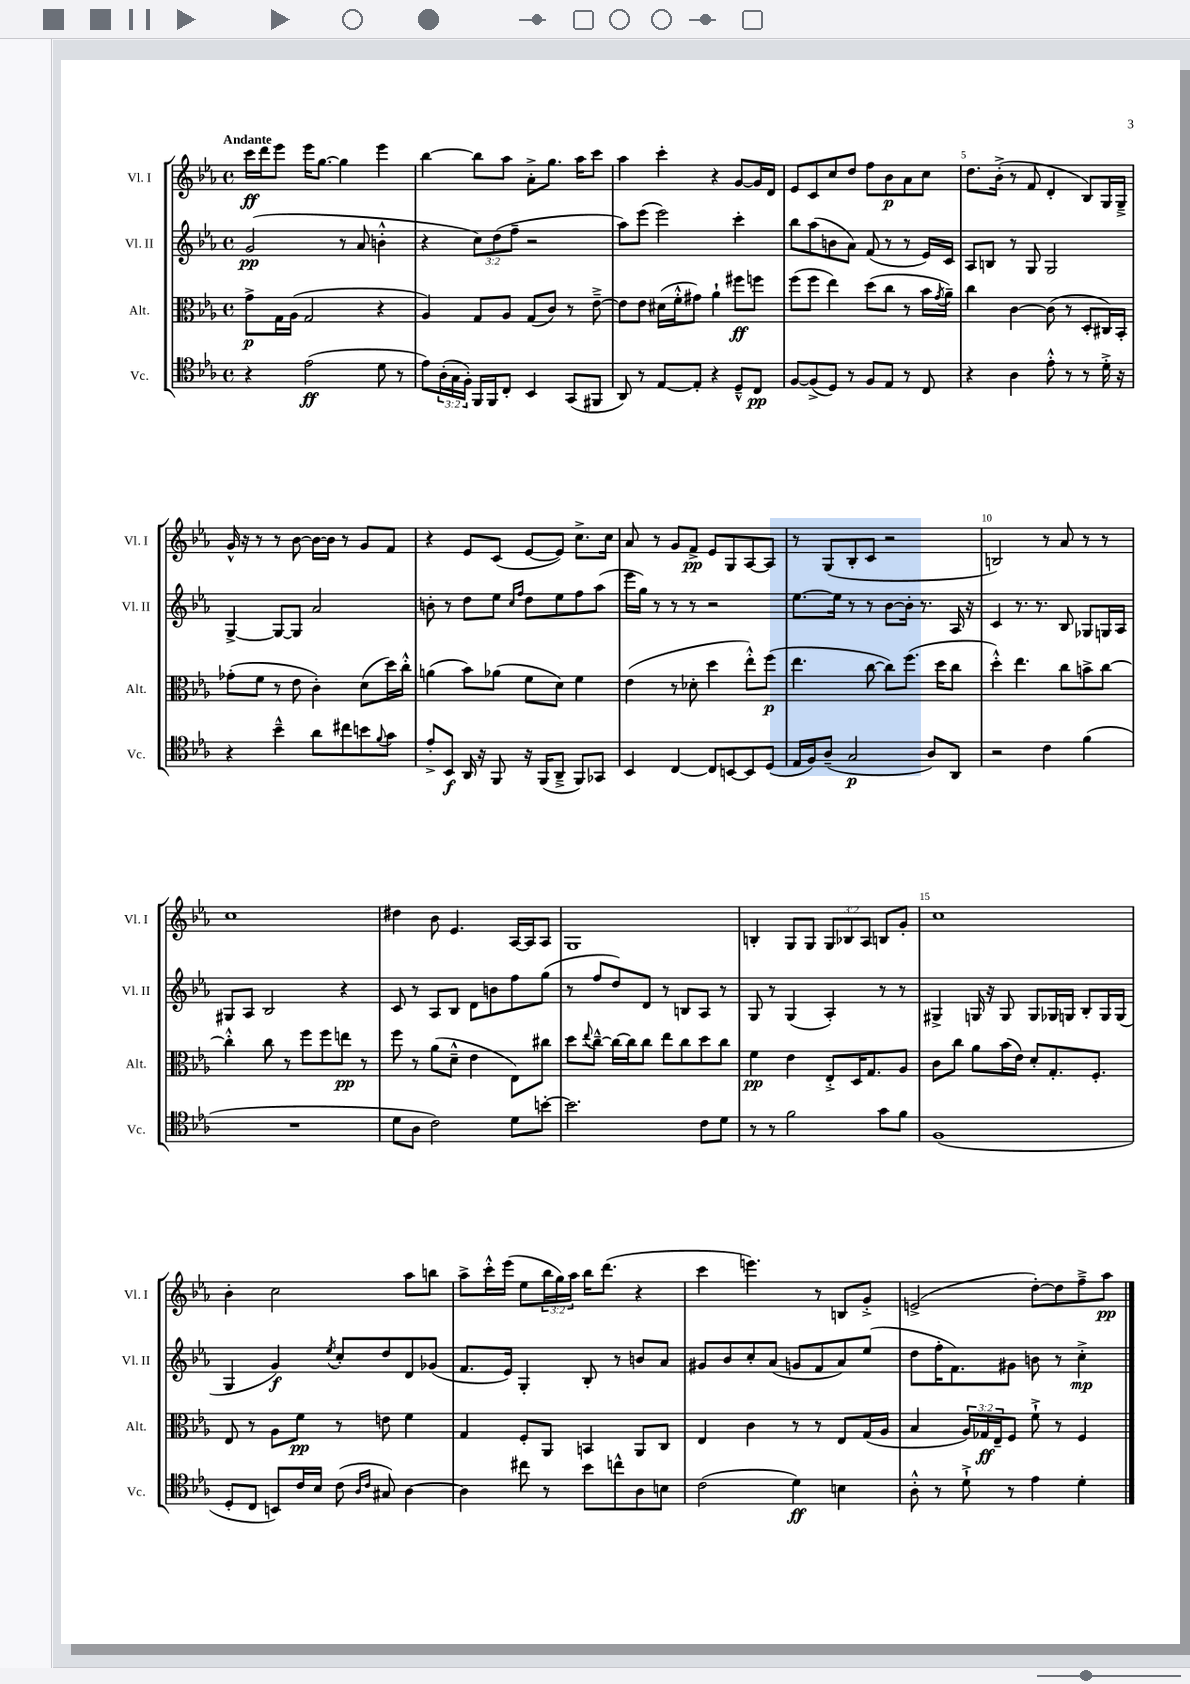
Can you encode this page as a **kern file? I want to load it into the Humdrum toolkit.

**kern	**dynam	**kern	**dynam	**kern	**dynam	**kern	**dynam
*part4	*part4	*part3	*part3	*part2	*part2	*part1	*part1
*staff4	*staff4	*staff3	*staff3	*staff2	*staff2	*staff1	*staff1
*I"Vc.	*	*I"Alt.	*	*I"Vl. II	*	*I"Vl. I	*
*I'Vc.	*	*I'Alt.	*	*I'Vl. II	*	*I'Vl. I	*
*clefC4	*	*clefC3	*	*clefG2	*	*clefG2	*
*k[b-e-a-]	*	*k[b-e-a-]	*	*k[b-e-a-]	*	*k[b-e-a-]	*
*M4/4	*	*M4/4	*	*M4/4	*	*M4/4	*
*met(c)	*	*met(c)	*	*met(c)	*	*met(c)	*
=1	=1	=1	=1	=1	=1	=1	=1
!	!	!	!	!	!	!LO:TX:a:B:t=Andante	!
4r	.	8g^\L	p	(2g/	pp	16ccc\LL	ff
.	.	.	.	.	.	16ddd\J	.
.	.	16G\L	.	.	.	8eee-\J	.
.	.	(16A-\JJ	.	.	.	.	.
(2e-\	ff	2G/	.	.	.	16eee-\KL	.
.	.	.	.	.	.	[8.gg\J	.
.	.	.	.	8r	.	4gg\]	.
.	.	.	.	8a-/	.	.	.
8d\	.	4r	.	4bn'^^\	.	4eee-\	.
8r	.	.	.	.	.	.	.
=2	=2	=2	=2	=2	=2	=2	=2
8e-\L)	.	4A-/)	.	4r	.	[4bb-\	.
(24A-'\L	.	.	.	.	.	.	.
24G\	.	.	.	.	.	.	.
24F'\JJ)	.	.	.	.	.	.	.
16FF/LL	.	8G/L	.	12cc\L)	.	8bb-\L]	.
16FF/J	.	.	.	.	.	.	.
.	.	.	.	(12dd\	.	.	.
8C'/J	.	8A-/J	.	.	.	8aa-\J	.
.	.	.	.	12ff~\J	.	.	.
4BB-/	.	(8G/L	.	2r	.	8a-'^\L	.
.	.	8c/J)	.	.	.	8.gg\J	.
(8GG/L	.	8r	.	.	.	.	.
.	.	.	.	.	.	16aa-\KL	.
8FF#X/J	.	[8e-~^\	.	.	.	8ccc\J	.
=3	=3	=3	=3	=3	=3	=3	=3
8AA-/)	.	8e-\L]	.	8aa-\L)	.	4aa-\	.
8r	.	8e-\J	.	(8eee-\J	.	.	.
[8E-/L	.	(16d#X\LL	.	2eee-\)	.	4ccc'\	.
.	.	16f'^^\J	.	.	.	.	.
8E-'/J]	.	8g#X\J)	.	.	.	.	.
4r	.	4a-`\	.	.	.	4r	.
8D~^^/L	.	8ff#X\L	ff	4ccc'\	.	[8g/L	.
8C/J	pp	8ffn\J	.	.	.	16g/L]	.
.	.	.	.	.	.	16d/JJ	.
=4	=4	=4	=4	=4	=4	=4	=4
[8F/L	.	(8ff\L	.	8bb-\L	.	8e-/L	.
(8F^/]	.	8ff\J	.	(8aa-\	.	8c/	.
8D/J)	.	4ee-\)	.	8bn\	.	8cc/	.
8r	.	.	.	8a-\J)	.	8dd/J	.
8F/L	.	(8dd\L	.	(8f/	.	8ff\L	.
8E-/J	.	8cc\J	.	8r	.	8b-\	p
8r	.	8r	.	8r	.	8a-\	.
8C/	.	16b-\LL	.	16e-/LL)	.	8cc\J	.
.	.	8qg/	.	.	.	.	.
.	.	16a-~\JJ)	.	16c/JJ	.	.	.
=5	=5	=5	=5	=5	=5	=5	=5
4r	.	4cc\	.	8A-/L	.	8.dd\L	.
.	.	.	.	8Bn/J	.	.	.
.	.	.	.	.	.	(16b-'^\Jk	.
4A-\	.	[4c\	.	8r	.	8r	.
.	.	.	.	8G/	.	8f/	.
8e-'^^\	.	(8c\]	.	2G/	.	4d'/	.
8r	.	8r	.	.	.	.	.
8r	.	8D'/L	.	.	.	8B-/L)	.
16d'^\	.	16C#X/L)	.	.	.	16G/L	.
16r	.	16BB-'/JJ	.	.	.	16G~^/JJ	.
!!LO:LB:g=z
=6	=6	=6	=6	=6	=6	=6	=6
4r	.	(8g-X'\L	.	[4G^/	.	16g^^/	.
.	.	.	.	.	.	16r	.
.	.	8f\J	.	.	.	8r	.
4b-~^^\	.	8r	.	8G/L_	.	8r	.
.	.	8e-\	.	8G/J]	.	[8b-\	.
8a-\L	.	4c'\)	.	2a-/	.	16b-\LL_	.
.	.	.	.	.	.	16b-\JJ]	.
8cc#X\	.	.	.	.	.	8r	.
8bn\	.	(8d\L	.	.	.	8g/L	.
8qqf/	.	.	.	.	.	.	.
8g\J	.	16dd\L)	.	.	.	8f/J	.
.	.	16cc'^^\JJ	.	.	.	.	.
=7	=7	=7	=7	=7	=7	=7	=7
8e-'^/L	.	(4an\	.	8bn'\	.	4r	.
8BB-/J	f	.	.	8r	.	.	.
16AA-/	.	8b-\L)	.	8dd\L	.	8e-/L	.
16r	.	.	.	.	.	.	.
8FF/	.	(8a-X\J	.	8ee-\J	.	(8c/J	.
.	.	.	.	16qqcc/LL	.	.	.
.	.	.	.	16qqff/JJ	.	.	.
16r	.	8f\L	.	8dd\L	.	[8e-/L	.
(16FF/KL	.	.	.	.	.	.	.
8AA-~^/J	.	8d\J)	.	8ee-\	.	8e-/J])	.
8FF/L)	.	4f\	.	8ff\	.	8.cc^\L	.
8GG-X/J	.	.	.	(8aa-\J	.	.	.
.	.	.	.	.	.	16cc\Jk	.
=8	=8	=8	=8	=8	=8	=8	=8
4BB-/	.	(4e-\	.	16eee-\LL	.	8a-/	.
.	.	.	.	16gg\JJ)	.	.	.
.	.	.	.	8r	.	8r	.
[4C/	.	8r	.	8r	.	8g/L	.
.	.	8d-X'\	.	8r	.	8f^/J	pp
8C/L]	.	4dd\	.	2r	.	8e-/L	.
[8BBn/	.	.	.	.	.	8G/	.
8BB/]	.	8ee-'^^\L)	.	.	.	[8A-/	.
(8D/J	.	(8ff\J	p	.	.	8A-/J]	.
=9	=9	=9	=9	=9	=9	=9	=9
16E-/LL	.	4.ee-\	.	[8.ee-\L	.	8r	.
16F/J)	.	.	.	.	.	.	.
(8A-~/J	.	.	.	.	.	(8G/L	.
.	.	.	.	16ee-\Jk]	.	.	.
2G/	p	.	.	8r	.	8B-'/	.
.	.	[8cc\	.	8r	.	8c/J	.
.	.	8cc\L])	.	[8b-\L	.	2r	.
.	.	(8.ff\J	.	16b-'\Jk]	.	.	.
.	.	.	.	8.r	.	.	.
8A-/L)	.	.	.	.	.	.	.
.	.	16dd\KL	.	.	.	.	.
8AA-/J	.	8cc\J	.	16A-/	.	.	.
.	.	.	.	16r	.	.	.
=10	=10	=10	=10	=10	=10	=10	=10
2r	.	4dd'^^\)	.	4c/	.	2Bn/)	.
.	.	4.ee-\	.	8.r	.	.	.
.	.	.	.	8.r	.	.	.
4c\	.	.	.	.	.	8r	.
.	.	8cc\L	.	8B-/	.	8a-/	.
(4f\	.	8bn^\	.	8G-X/L	.	8r	.
.	.	[8cc\J	.	16Gn/L	.	8r	.
.	.	.	.	16A-/JJ	.	.	.
!!LO:LB:g=z
=11	=11	=11	=11	=11	=11	=11	=11
1r	.	4cc'^^\]	.	8G#X/L	.	1cc	.
.	.	.	.	8A-/J	.	.	.
.	.	8cc\	.	2B-/	.	.	.
.	.	8r	.	.	.	.	.
.	.	8ff\L	.	.	.	.	.
.	.	8ff\	.	.	.	.	.
.	.	8een\J	pp	4r	.	.	.
.	.	8r	.	.	.	.	.
=12	=12	=12	=12	=12	=12	=12	=12
8d\L	.	8ff\	.	8c/	.	4dd#X\	.
8A-\J	.	8r	.	8r	.	.	.
2c\)	.	(8a-\L	.	8A-/L	.	8b-\	.
.	.	8d~^^\J	.	8B-/J	.	4.e-/	.
.	.	4e-\	.	8d\L	.	.	.
.	.	.	.	8bn\	.	.	.
8d\L	.	8E-\L)	.	8ff\	.	[16A-/LL	.
.	.	.	.	.	.	16A-/J]	.
[8bn'\J	.	8cc#X\J	.	(8gg\J	.	8A-/J	.
=13	=13	=13	=13	=13	=13	=13	=13
2.b\]	.	8dd\L	.	8r	.	1G	.
.	.	8qqee-/	.	.	.	.	.
.	.	[8cc~^^\J	.	8ff/L	.	.	.
.	.	16cc\LL_	.	8dd/)	.	.	.
.	.	16cc\J]	.	.	.	.	.
.	.	8cc\J	.	8d/J	.	.	.
.	.	8ee-\L	.	8r	.	.	.
.	.	8cc\	.	8Bn/L	.	.	.
8c\L	.	8dd\	.	8A-/J	.	.	.
8d\J	.	8cc\J	.	8r	.	.	.
=14	=14	=14	=14	=14	=14	=14	=14
8r	.	4f\	pp	8G/	.	4Bn'/	.
8r	.	.	.	8r	.	.	.
2f\	.	4e-\	.	(4G/	.	8G/L	.
.	.	.	.	.	.	8G/J	.
.	.	8E-'^/L	.	4A-'/)	.	12G/L	.
.	.	.	.	.	.	12B-X/	.
.	.	16D/K	.	.	.	.	.
.	.	.	.	.	.	12A-/J	.
.	.	8.G/	.	.	.	.	.
8g\L	.	.	.	8r	.	8Bn/L	.
8f\J	.	8A-/J	.	8r	.	8g'/J	.
=15	=15	=15	=15	=15	=15	=15	=15
(1F	.	8c\L	.	4G#X^/	.	1cc	.
.	.	8cc\J	.	.	.	.	.
.	.	8a-\L	.	16Gn/	.	.	.
.	.	.	.	16r	.	.	.
.	.	(16b-\L	.	8G/	.	.	.
.	.	16e-\JJ)	.	.	.	.	.
.	.	8d'/L	.	8G/L	.	.	.
.	.	8.G'/	.	16G-X/L	.	.	.
.	.	.	.	16Gn/JJ	.	.	.
.	.	.	.	8B-'/L	.	.	.
.	.	8.F'/J	.	.	.	.	.
.	.	.	.	16G/L	.	.	.
.	.	.	.	(16G/JJ	.	.	.
!!LO:LB:g=z
=16	=16	=16	=16	=16	=16	=16	=16
8D'/L	.	8E-/	.	4G/	.	4b-'\	.
8C/J	.	8r	.	.	.	.	.
8BBn/L)	.	8A-\L	.	4g/)	f	2cc\	.
16c/L	.	8f\J	pp	.	.	.	.
16B-/JJ	.	.	.	.	.	.	.
.	.	.	.	8qee-/	.	.	.
(8c\	.	8r	.	8cc'/L	.	.	.
16qqA-/LL	.	.	.	.	.	.	.
16qqc/JJ	.	.	.	.	.	.	.
8G#X/)	.	8en\	.	8dd/	.	.	.
[4A-\	.	4f\	.	8d/	.	8aa-\L	.
.	.	.	.	(8g-X/J	.	8bbn\J	.
=17	=17	=17	=17	=17	=17	=17	=17
4A-\]	.	4G/	.	8.f/L	.	8aa-^\L	.
.	.	.	.	.	.	16ccc'^^\L	.
.	.	.	.	16e-/Jk)	.	(16eee-\JJ	.
8cc#X\	.	8F'/L	.	4G'/	.	8ee-\L	.
8r	.	8AA-/J	.	.	.	24bb-\L	.
.	.	.	.	.	.	24gg\)	.
.	.	.	.	.	.	24aa-\JJ	.
8b-\L	.	4BBn/	.	8B-'/	.	16bb-\KL	.
.	.	.	.	.	.	(8.ddd\J	.
8ccn^^\	.	.	.	8r	.	.	.
8A-\	.	8AA-/L	.	8bn/L	.	4r	.
8Bn\J	.	8C/J	.	8a-/J	.	.	.
=18	=18	=18	=18	=18	=18	=18	=18
(2c\	.	4E-/	.	8g#X/L	.	4ccc\	.
.	.	.	.	8b-/	.	.	.
.	.	4c\	.	8cc'/	.	4.eeen\)	.
.	.	.	.	(8a-/J	.	.	.
4d\)	ff	8r	.	8gn/L	.	.	.
.	.	8r	.	8f/	.	8r	.
4Bn\	.	8E-/L	.	8a-/)	.	8Bn/L	.
.	.	(16G/L	.	(8ee-/J	.	8g'^/J	.
.	.	16A-/JJ	.	.	.	.	.
=19	=19	=19	=19	=19	=19	=19	=19
8A-'^^\	.	4B-/	.	8dd\L	.	(2en^/	.
8r	.	.	.	16ff'\K	.	.	.
.	.	.	.	8.f\)	.	.	.
8d`^\	.	24A-/LL)	.	.	.	.	.
.	.	24G-X/	ff	.	.	.	.
.	.	24E-~/J	.	.	.	.	.
8r	.	8F/J	.	8g#X\J	.	.	.
4e-\	.	8f`^\	.	8bn\	.	[8dd'\L)	.
.	.	8r	.	8r	.	8dd\]	.
4d'\	.	4F/	.	4cc'^\	mp	8ff~^\	.
.	.	.	.	.	.	8aa-\J	pp
==	==	==	==	==	==	==	==
*-	*-	*-	*-	*-	*-	*-	*-
